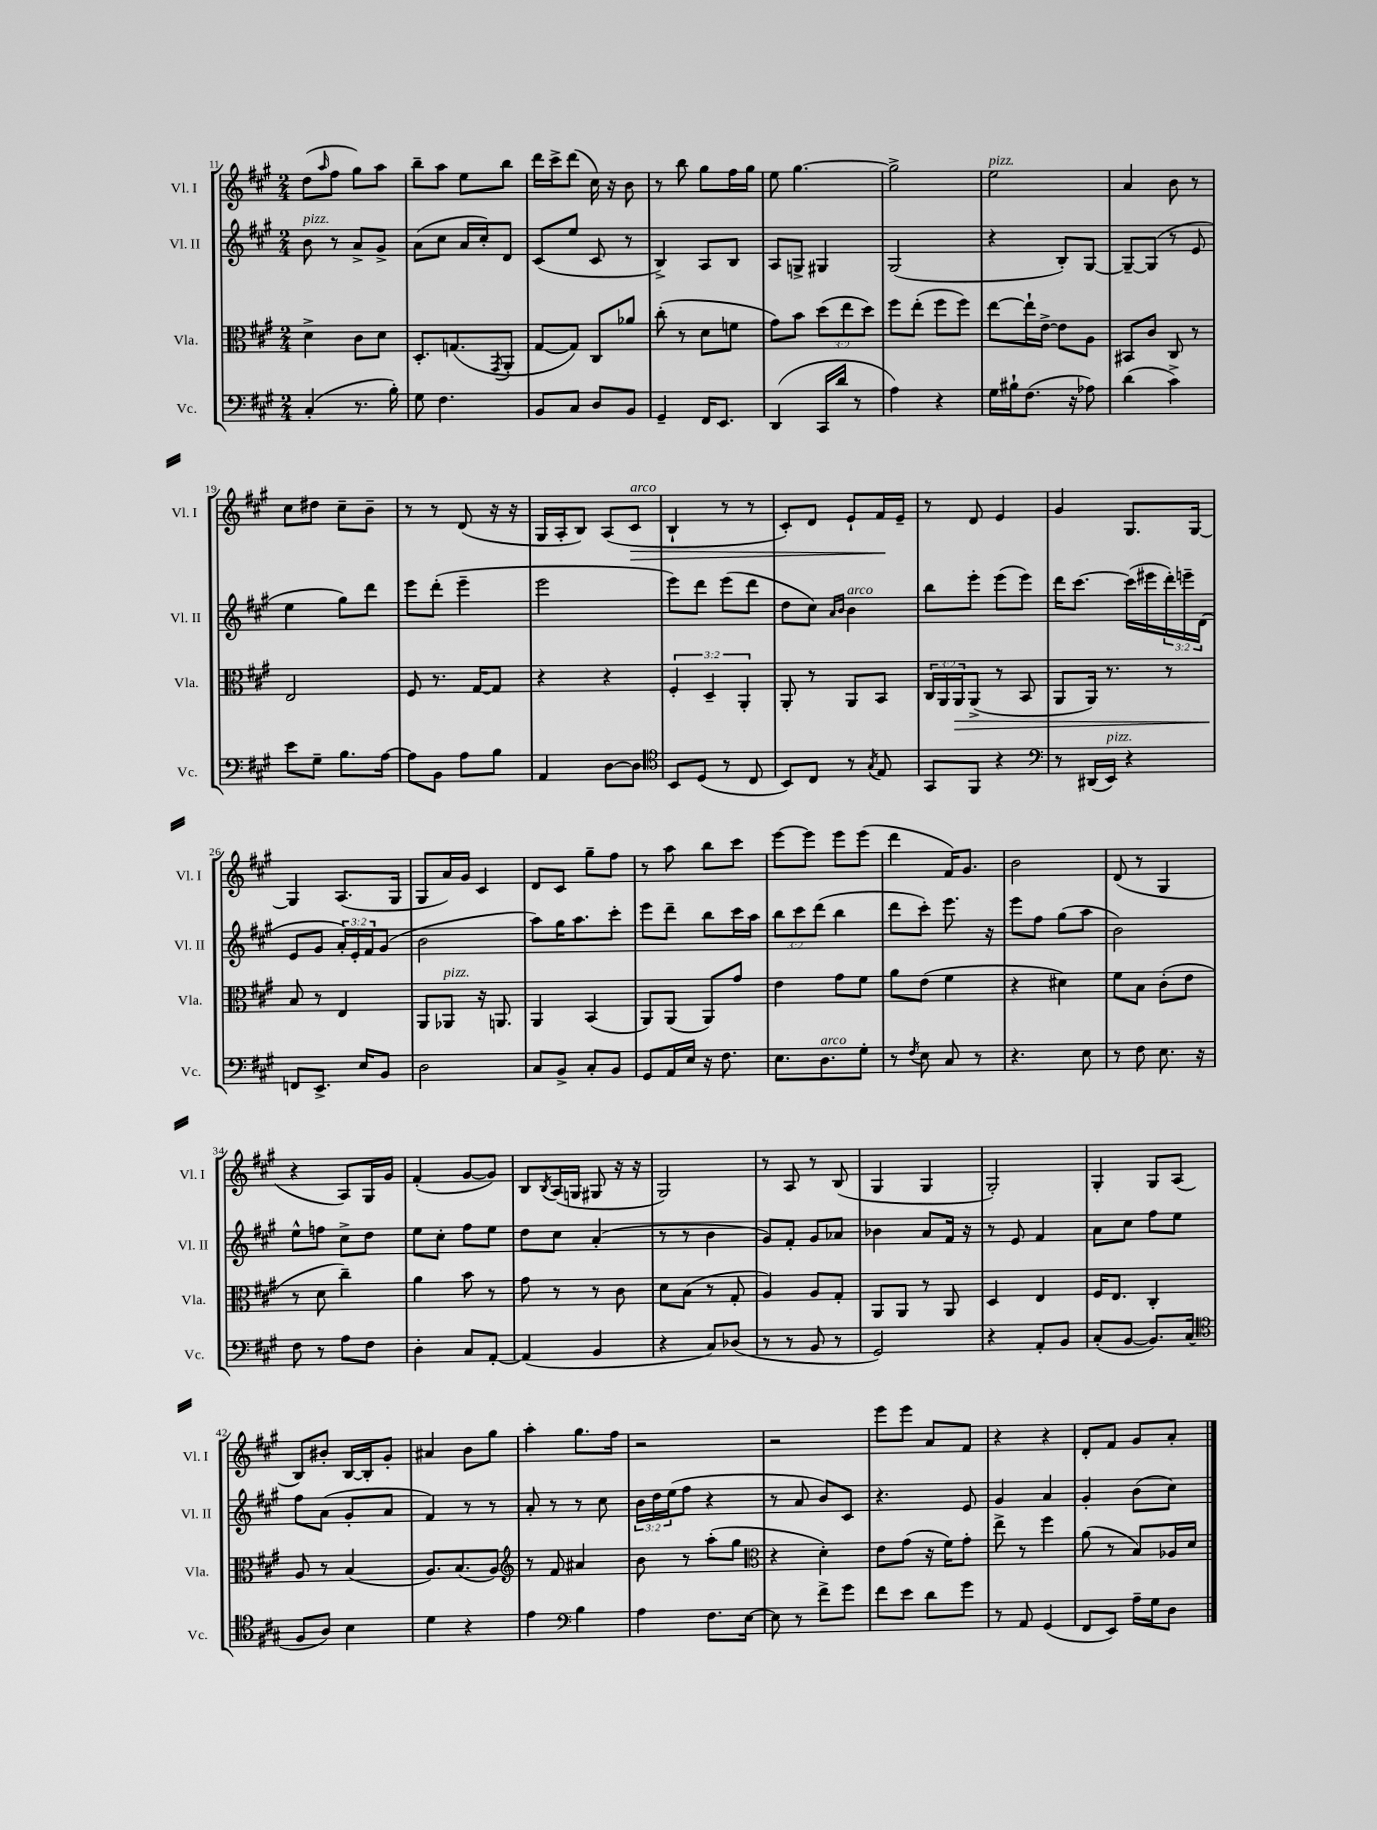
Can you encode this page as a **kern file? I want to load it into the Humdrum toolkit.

**kern	**kern	**kern	**kern
*staff4	*staff3	*staff2	*staff1
*clefF4	*clefC3	*clefG2	*clefG2
*k[f#c#g#]	*k[f#c#g#]	*k[f#c#g#]	*k[f#c#g#]
*M2/4	*M2/4	*M2/4	*M2/4
(4C#'/	4d^\	8b\	(8dd\L
.	.	.	16qqaa/
.	.	8r	8ff#\J
8.r	8c#\L	8a^/L	8gg#\L)
.	8d\J	8g#^/J	8aa\J
16B'\)	.	.	.
=	=	=	=
8G#\	8.D'/L	(8a\L	8bb~\L
4.F#\	.	8cc#\J	8aa\J
.	(8.G/	.	.
.	.	16a/LL	8ee\L
.	.	16cc#'/J)	.
.	8qGG#/	.	.
.	8AA'/J	8d/J	8bb\J
=	=	=	=
8BB/L	[8G#/L	(8c#/L	16ddd\LL
.	.	.	16ccc#^\J
8C#/J	8G#/]J)	8ee/J	(8ddd\J
8D/L	8C#/L	8c#/	16cc#\)
.	.	.	16r
8BB/J	8a-/J	8r	8b\
=	=	=	=
4GG#~/	(8cc#'\	4B^/)	8r
.	8r	.	8bb\
16FF#/LK	8d\L	8A/L	8gg#\L
8.EE/J	.	.	.
.	8f\J	8B/J	16ff#\L
.	.	.	16gg#\JJ
=	=	=	=
(4DD/	8g#\L)	8A/L	8ee\
.	8b\J	8G^/J	[4.gg#\
16CC#/LL	(12dd\L	4G#/	.
16d/JJ	.	.	.
.	12ee\	.	.
8r	.	.	.
.	12dd\J)	.	.
=	=	=	=
4A\)	8ff#\L	(2G#/	2gg#^\]
.	(8ee'\J	.	.
4r	8ff#\L	.	.
.	8ff#\J)	.	.
=	=	=	=
16G#\LL	[8ee\L	4r	2ee\
16B#`\J	.	.	.
(8.F#\J	16ee`\]L	.	.
.	[16e^\JJ	.	.
.	8e\]L	8B'/L)	.
16r	.	.	.
8A-\)	8A\J	[8G#/J	.
=	=	=	=
(4d\	8BB#/L	8G#~/_L	4a/
.	8c#/J	(8G#/]J	.
4c#^\)	8C#/	8r	8b\
.	8r	8e/	8r
=	=	=	=
8e\L	2E/	4ee\	8cc#\L
8G#~\J	.	.	8dd#\J
8.B\L	.	8gg#\L)	8cc#~\L
.	.	8ddd\J	8b~\J
[16A\Jk	.	.	.
=	=	=	=
8A\]L	8F#/	8eee\L	8r
8BB\J	8.r	(8ddd'\J	8r
8A\L	.	4eee~\	(8d/
.	[16G#/LK	.	.
8B\J	8G#/]J	.	16r
.	.	.	16r
=	=	=	=
4AA/	4r	2eee\	16G#/LL
.	.	.	16A'/J
.	.	.	8B/J)
[8D\L	4r	.	(8A/L
8D\]J	.	.	8c#/J
=	=	=	=
*clefC4	*	*	*
8BB/L	6F#'/	8eee\L)	4B`/
(8D/J	.	8ddd\J	.
.	6D~/	.	.
8r	.	(8eee\L	8r
.	6AA'/	.	.
8C#/	.	8ddd\J	8r
=	=	=	=
8BB/L)	8AA'/	8dd\L	8c#'/L)
8C#/J	8r	8cc#\J)	8d/J
.	.	16qqa/LL	.
.	.	16qqb/JJ	.
8r	8AA/L	4b\	8e`/L
8qG#/	.	.	.
8E/	8BB/J	.	16f#/L
.	.	.	16e~/JJ
=	=	=	=
8GG#/L	24C#/LL	8bb\L	8r
.	24AA/	.	.
.	24AA/J	.	.
8FF#/J	(8AA^/J	8eee'\J	8d/
4r	8r	(8eee\L	4e/
.	8BB/	8eee\J)	.
=	=	=	=
*clefF4	*	*	*
8r	8AA/L	16ddd\LK	4g#/
.	.	[8.ccc#\J	.
(16DD#/LL	16AA/Jk)	.	.
16EE/JJ)	8.r	.	.
4r	.	(16ccc#\]LL	8.G#/L
.	.	16eee#\	.
.	8r	24ddd'\)	.
.	.	24eee~\	.
.	.	.	[16G#/Jk
.	.	(24d\JJ	.
=	=	=	=
8FF/L	8B/	8e/L	4G#/]
8.EE^/J	8r	8g#/J	.
.	4E/	24a'/LL)	(8.A/L
.	.	24e'/	.
16E/LK	.	.	.
.	.	24f#/J	.
8BB/J	.	(8g#/J	.
.	.	.	16G#/Jk
=	=	=	=
2D\	8AA/L	2b\	8G#/L
.	8AA-/J	.	16a/L)
.	.	.	16g#/JJ
.	16r	.	4c#/
.	8.AA/	.	.
=	=	=	=
8C#/L	4AA/	8aa\L)	8d/L
8BB^/J	.	16gg#\K	8c#/J
.	.	8.aa\	.
8C#'/L	(4BB/	.	8gg#~\L
8BB/J	.	8ccc#'\J	8ff#\J
=	=	=	=
8GG#/L	8AA/L)	8eee\L	8r
16AA/L	(8AA/J	8ddd~\J	8aa\
16E/JJ	.	.	.
16r	8AA/L)	8bb\L	8bb\L
8.F#\	.	.	.
.	8g#/J	16ccc#\L	8ccc#\J
.	.	16aa\JJ	.
=	=	=	=
8.E\L	4e\	12bb\L	[8eee\L
.	.	12ccc#\	.
.	.	.	8eee\]J
.	.	(12ddd\J	.
8.D\	.	.	.
.	8g#\L	4bb\	8eee\L
8G#'\J	8f#\J	.	(8eee\J
=	=	=	=
8r	8a\L	8ddd\L	4ddd\
8qF#/	.	.	.
8E\	(8e\J	8ccc#'\J)	.
8C#/	4f#\	8.eee\	16f#/LK)
.	.	.	8.g#/J
8r	.	.	.
.	.	16r	.
=	=	=	=
4.r	4r	8eee\L	2b\
.	.	8ff#\J	.
.	4d#\)	(8gg#\L	.
8E\	.	8aa\J	.
=	=	=	=
8r	8f#\L	2b\)	(8d/
8F#\	8B\J	.	8r
8.E\	(8c#'\L	.	4G#/
.	8e\J	.	.
16r	.	.	.
=	=	=	=
8F#\	8r	8ee^^\L	4r
8r	8d\	8ff\J	.
8A\L	4cc#~\)	8cc#^\L	8A/L)
8F#\J	.	8dd\J	16G#/L
.	.	.	16g#/JJ
=	=	=	=
4D'\	4a\	8ee\L	(4f#'/
.	.	8cc#'\J	.
8C#/L	8b\	8ff#\L	[8g#/L
[8AA'/J	8r	8ee\J	8g#/]J)
=	=	=	=
(4AA/]	8g#\	8dd\L	8B/L
.	.	.	8qB/
.	8r	8cc#\J	(16A/L
.	.	.	16G/JJ
4BB/	8r	(4a'/	8G#/
.	8c#\	.	16r
.	.	.	16r
=	=	=	=
4r	8d\L	8r	2G#/)
.	(8B\J	8r	.
8C#/L)	8r	4b\	.
(8D-/J	8G#'/	.	.
=	=	=	=
8r	4A/)	8g#/L)	8r
8r	.	8f#'/J	8A/
8BB/	8A/L	8g#/L	8r
8r	8G#'/J	8a-/J	(8B/
=	=	=	=
2GG#/)	8AA/L	4b-\	4G#/
.	8AA/J	.	.
.	8r	8a/L	4G#/
.	8AA/	16f#/Jk	.
.	.	16r	.
=	=	=	=
4r	4D/	8r	2G#'/)
.	.	8e/	.
8AA'/L	4E/	4f#/	.
8BB/J	.	.	.
=	=	=	=
(8C#'/L	16F#/LK	8a\L	4G#'/
.	8.E/J	.	.
[8BB/J	.	8cc#\J	.
8.BB/]L)	4C#'/	8ff#\L	8G#/L
.	.	8ee\J	(8A/J
(16C#/Jk	.	.	.
=	=	=	=
*clefC4	*	*	*
8F#/L	8A/	8ff#\L	8B/L)
8A/J)	8r	(8a\J	8b#'/J
4B\	(4B/	8g#'/L	[16B/LL
.	.	.	16B'/]J
.	.	8a/J	8g#'/J
=	=	=	=
4d\	8.A/L)	4f#/)	4a#/
.	(8.B/	.	.
4r	.	8r	8b\L
.	8A/J)	8r	8gg#\J
=	=	=	=
*	*clefG2	*	*
4e\	8r	8a'/	4aa'\
.	8f#/	8r	.
*clefF4	*	*	*
4B\	4a#/	8r	8.gg#\L
.	.	8cc#\	.
.	.	.	16ff#\Jk
=	=	=	=
4A\	8b\	24b\LL	2r
.	.	24dd\	.
.	.	(24ee\J	.
.	8r	8ff#\J	.
8.F#\L	(8aa'\L	4r	.
.	8gg#\J	.	.
[16E\Jk	.	.	.
=	=	=	=
*	*clefC3	*	*
8E\]	4r	8r	2r
8r	.	8a/	.
8f#^\L	4d'\)	8b/L)	.
8g#\J	.	8c#/J	.
=	=	=	=
8f#\L	8e\L	4.r	8eee\L
8e\J	(8g#\J	.	8eee\J
8d\L	16r	.	8a/L
.	16f#\LK)	.	.
8g#\J	8g#'\J	8e/	8f#/J
=	=	=	=
8r	8ee^\	4g#/	4r
8AA/	8r	.	.
(4GG#/	4ff#\	4a/	4r
=	=	=	=
8FF#/L	(8a\	4g#'/	8d'/L
8EE/J)	8r	.	8f#/J
16A~\LL	8B/L)	(8b\L	8g#/L
16G#\J	.	.	.
8D\J	16A-/L	8cc#\J)	8a'/J
.	16d/JJ	.	.
==	==	==	==
*-	*-	*-	*-
